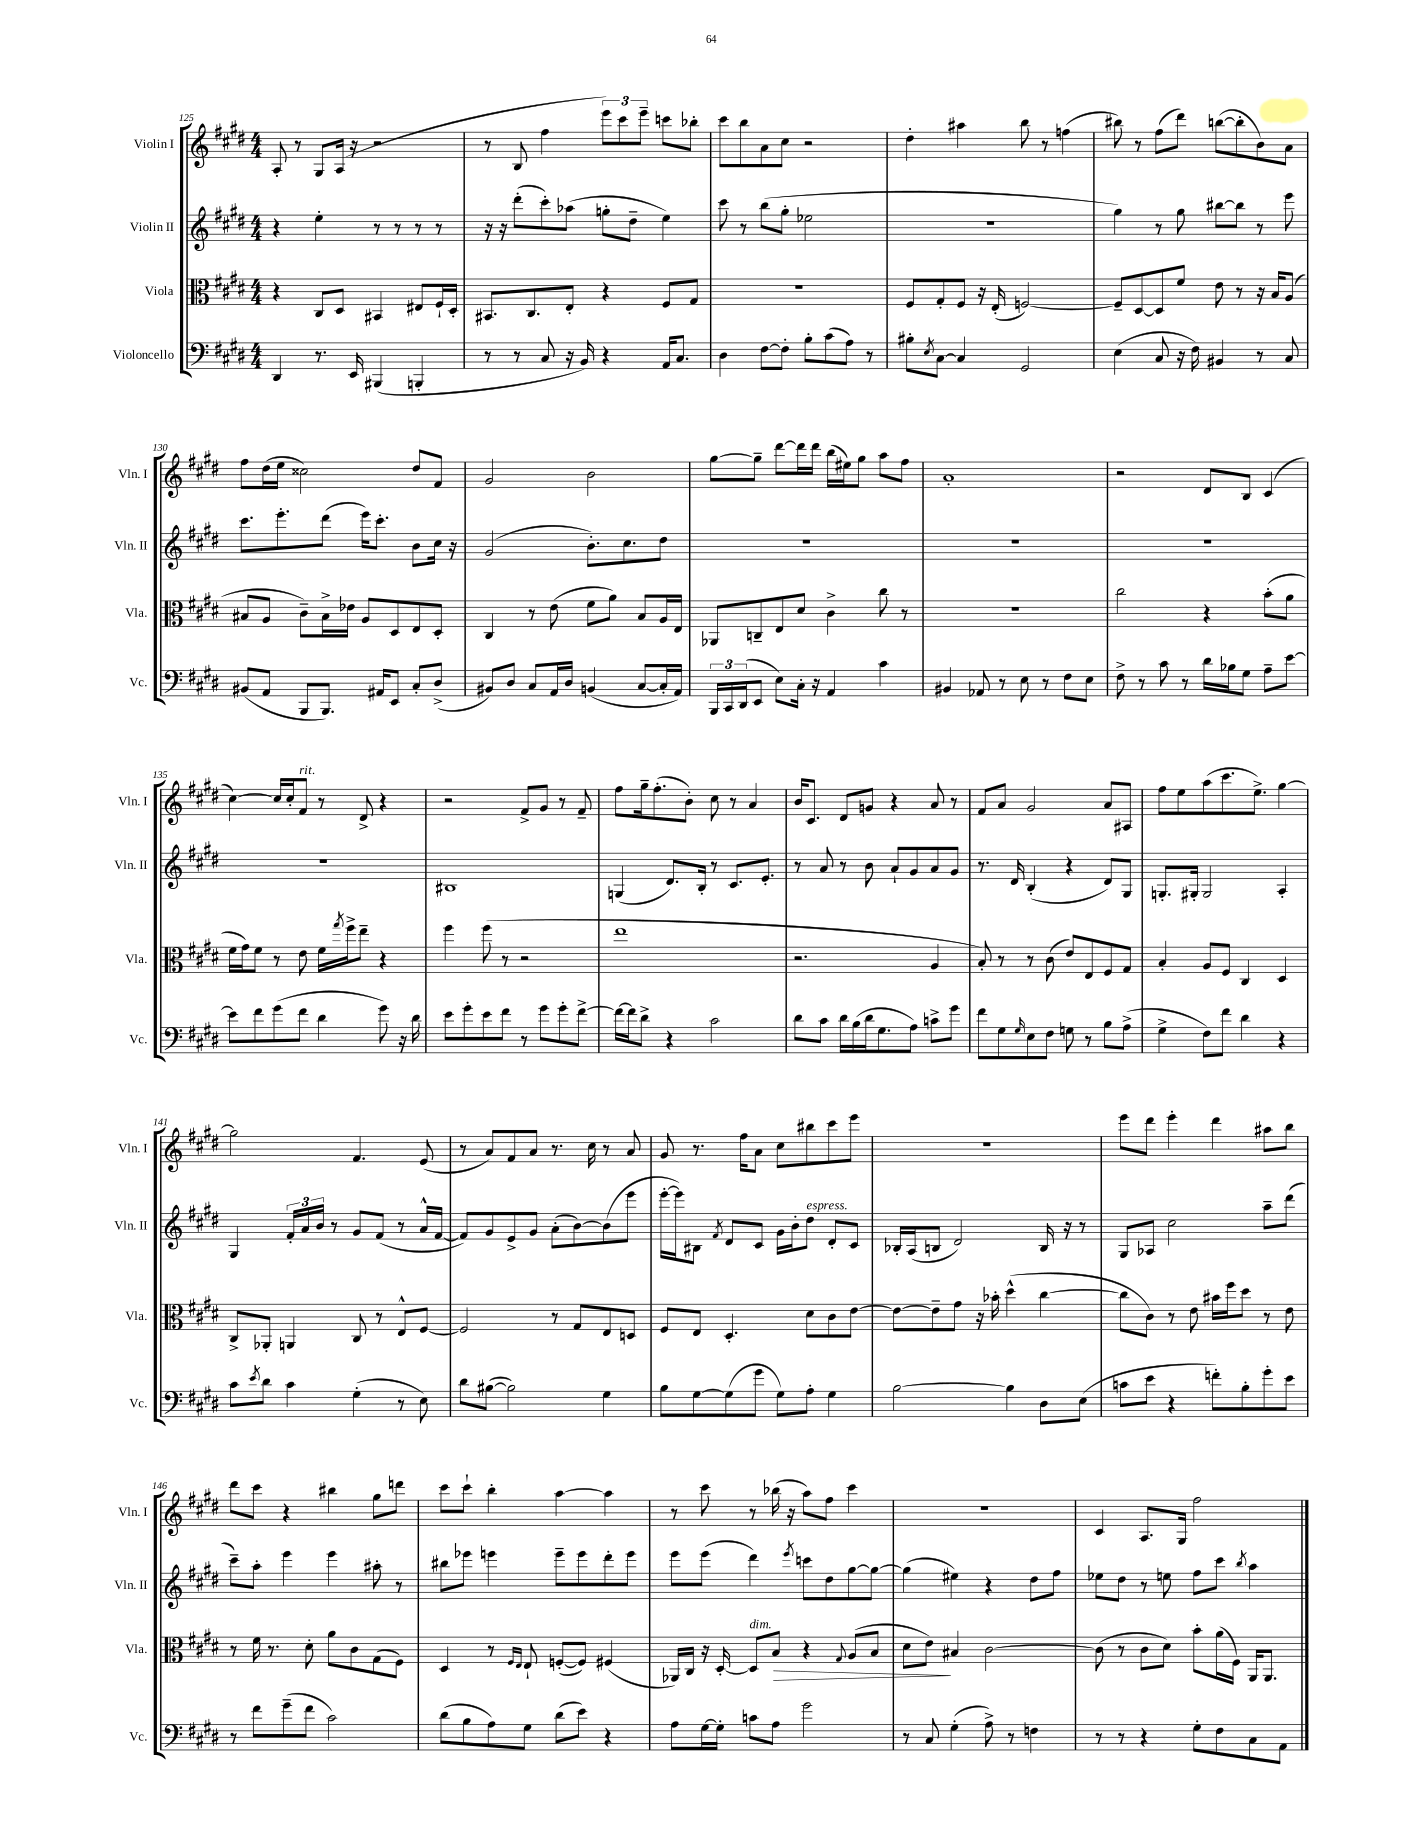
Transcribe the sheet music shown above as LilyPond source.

<<
\new StaffGroup <<
\new Staff = "s0" \with { instrumentName = "Violin I" shortInstrumentName = "Vln. I" } {
    \clef treble \key e \major \numericTimeSignature \time 4/4
    a8-. r8 gis8 a16( r16 r2 |
    r8 b8 fis''4 \tuplet 3/2 { e'''8) cis'''8 e'''8-- } c'''8 bes''8-. |
    cis'''8 b''8 a'8 cis''8 r2 |
    dis''4-. ais''4 b''8 r8 f''4( |
    bis''8) r8 fis''8( dis'''8) b''8~( b''8-. b'8) a'8 |
    fis''8 dis''16( e''16 cisis''2) dis''8 fis'8 |
    gis'2 b'2 |
    gis''8~ gis''8-- dis'''8~ dis'''16 dis'''16 b''16( eis''16) gis''8 a''8 fis''8 |
    a'1-. |
    r2 dis'8 b8 cis'4( |
    cis''4~) cis''16 cis''16-. fis'8^\markup { \italic "rit." } r8 dis'8-> r4 |
    r2 fis'8-> gis'8 r8 fis'8-- |
    fis''8 gis''16-- fis''8.-.( b'8-.) cis''8 r8 a'4 |
    b'16 cis'8. dis'8 g'8 r4 a'8 r8 |
    fis'8 a'8 gis'2 a'8 ais8 |
    fis''8 e''8 a''8( cis'''8. e''8.->) gis''4~ |
    gis''2 fis'4. e'8( |
    r8 a'8) fis'8 a'8 r8. cis''16 r8 a'8 |
    gis'8 r8. fis''16 a'8 cis''8 bis''8 cis'''8 e'''8 |
    R1 |
    e'''8 dis'''8 e'''4-. dis'''4 ais''8 b''8 |
    dis'''8 cis'''8 r4 bis''4 gis''8 d'''8 |
    cis'''8 cis'''8-! b''4-. a''4~ a''4 |
    r8 cis'''8 r8 bes''16( r16 a''8) fis''8 cis'''4 |
    r1 |
    cis'4 a8. gis16 fis''2 \bar "|." |
}
\new Staff = "s1" \with { instrumentName = "Violin II" shortInstrumentName = "Vln. II" } {
    \clef treble \key e \major \numericTimeSignature \time 4/4
    r4 e''4-. r8 r8 r8 r8 |
    r16 r16 dis'''8-.( cis'''8-.) aes''8( g''8-. dis''8-- e''4) |
    cis'''8 r8 b''8( gis''8-. ees''2 |
    R1 |
    gis''4) r8 gis''8 bis''8~ bis''8 r8 e'''8 |
    cis'''8. e'''8.-. dis'''8( e'''16) cis'''8.-. b'8 cis''16 r16 |
    gis'2( b'8.-.) cis''8. dis''8 |
    R1 |
    R1 |
    R1 |
    R1 |
    bis1 |
    g4( dis'8.) b16-. r8 cis'8. e'8.-. |
    r8 a'8 r8 b'8 a'8-! gis'8 a'8 gis'8 |
    r8. dis'16 b4-.( r4 dis'8) gis8 |
    g8.-. gis16-. gis2 a4-. |
    gis4 \tuplet 3/2 { fis'16-. a'16 b'16 } r8 gis'8 fis'8( r8 a'16-^ fis'16~ |
    fis'8) gis'8 e'8-> gis'8 a'8-.( b'8~) b'8( e'''8 |
    e'''16~-. e'''16) bis8 \acciaccatura { fis'8 } dis'8 cis'8 gis'16 b'16-. dis''8^\markup { \italic "espress." } dis'8-. cis'8 |
    bes16-. a16( b8 dis'2) b16 r16 r8 |
    gis8 aes8 cis''2 a''8-- dis'''8( |
    cis'''8--) a''8-. e'''4 e'''4 ais''8-. r8 |
    bis''8 ees'''8 e'''4 e'''8-- e'''8 dis'''8-. e'''8 |
    e'''8 e'''8( dis'''4) \acciaccatura { e'''8 } c'''8 dis''8 gis''8~ gis''8~ |
    gis''4( eis''4) r4 dis''8 fis''8 |
    ees''8 dis''8 r8 e''8 fis''8 cis'''8 \acciaccatura { b''8 } a''4 \bar "|." |
}
\new Staff = "s2" \with { instrumentName = "Viola" shortInstrumentName = "Vla." } {
    \clef alto \key e \major \numericTimeSignature \time 4/4
    r4 cis8 dis8 bis,4 eis8 fis16-! dis16-. |
    bis,8. cis8. e8-. r4 fis8 gis8 |
    R1 |
    fis8 gis8-. fis8 r16 e16-.( f2~) |
    f8-- dis8~ dis8 fis'8 e'8 r8 r16 b16 a8( |
    bis8 a8 cis'8--) bis16-> ees'16 a8 dis8 e8 dis8-. |
    cis4 r8 e'8( fis'8 a'8) b8 a16 e16 |
    aes,8 c8-- e8 dis'8 cis'4-> cis''8 r8 |
    r1 |
    cis''2 r4 b'8-.( a'8 |
    fis'16 gis'16) fis'8 r8 e'8 fis'16 \acciaccatura { gis''8 } fis''16-> e''8-- r4 |
    fis''4 fis''8( r8 r2 |
    e''1 |
    r2. a4 |
    b8-.) r8 r8 cis'8( e'8) e8 fis8 gis8 |
    b4-. a8 fis8 cis4 dis4 |
    cis8-> aes,8-. a,4 cis8 r8 e8-^ fis8~ |
    fis2 r8 gis8 e8 d8 |
    fis8 e8 dis4.-. dis'8 cis'8 e'8~ |
    e'8~ e'8-- gis'8 r16 bes'16-. dis''4-^( cis''4~ |
    cis''8 cis'8) r8 e'8 bis'16 fis''16 dis''8 r8 e'8 |
    r8 fis'16 r8. dis'8-. a'8 cis'8 gis8( fis8) |
    dis4 r8 \grace { fis16 e16 } e8-! f8~-.( f8) fis4( |
    aes,16) cis16 r16 dis16~-. dis8\>^\markup { \italic "dim." } b8 r4 \appoggiatura { gis8 } a8( b8 |
    dis'8 e'8\!) bis4 cis'2~ |
    cis'8( r8 cis'8 dis'8) b'8-. a'16( fis16) a,16 a,8. \bar "|." |
}
\new Staff = "s3" \with { instrumentName = "Violoncello" shortInstrumentName = "Vc." } {
    \clef bass \key e \major \numericTimeSignature \time 4/4
    dis,4 r8. e,16 bis,,4( b,,4-. |
    r8 r8 cis8 r16 b,16) r4 a,16 cis8. |
    dis4 fis8~ fis8-. b8-. cis'8( a8) r8 |
    bis8-. \acciaccatura { e8 } cis8~ cis4 gis,2 |
    e4( cis8 r16 fis16) bis,4 r8 cis8 |
    bis,8( a,8 b,,8 b,,8.) ais,16 e,8 cis8-. dis8->( |
    bis,8) dis8 cis8 a,16 dis16 b,4( cis8~ cis16-. a,16) |
    \tuplet 3/2 { b,,16 cis,16 dis,16( } e,8 e8) cis16-. r16 a,4 cis'4 |
    bis,4 aes,8 r8 e8 r8 fis8 e8 |
    fis8-> r8 cis'8 r8 dis'16 bes16 gis8 a8-- e'8~ |
    e'8 fis'8 gis'8( fis'8 dis'4 gis'8) r16 dis'16 |
    e'8 gis'8-. e'8 fis'8 r8 gis'8 gis'8-. fis'8~-> |
    fis'16~ fis'16 dis'8-> r4 cis'2 |
    dis'8 cis'8 dis'16 b16( dis'16 gis8. a8) c'8-> gis'8 |
    fis'8 gis8 \grace { gis16 } e8 fis8 g8 r8 b8 a8->( |
    gis4-> fis8) fis'8 dis'4 r4 |
    cis'8 \acciaccatura { e'8 } dis'8 cis'4 gis4-.( r8 e8) |
    dis'8 bis8~( bis2) gis4 |
    b8 gis8~ gis8( gis'8 gis8) a8-. gis4 |
    b2~ b4 dis8 e8( |
    c'8 e'8 r4 f'8-.) b8-. gis'8-. e'8 |
    r8 fis'8 gis'8--( fis'8 cis'2) |
    dis'8( b8 a8) gis8 dis'8( e'8) r4 |
    a8 gis16~ gis16-. c'8 a8 gis'2 |
    r8 cis8 gis4-.( a8->) r8 f4 |
    r8 r8 r4 gis8-. fis8 cis8 a,8 \bar "|." |
}
>>
>>
\layout { \context { \Score currentBarNumber = #125 } }
